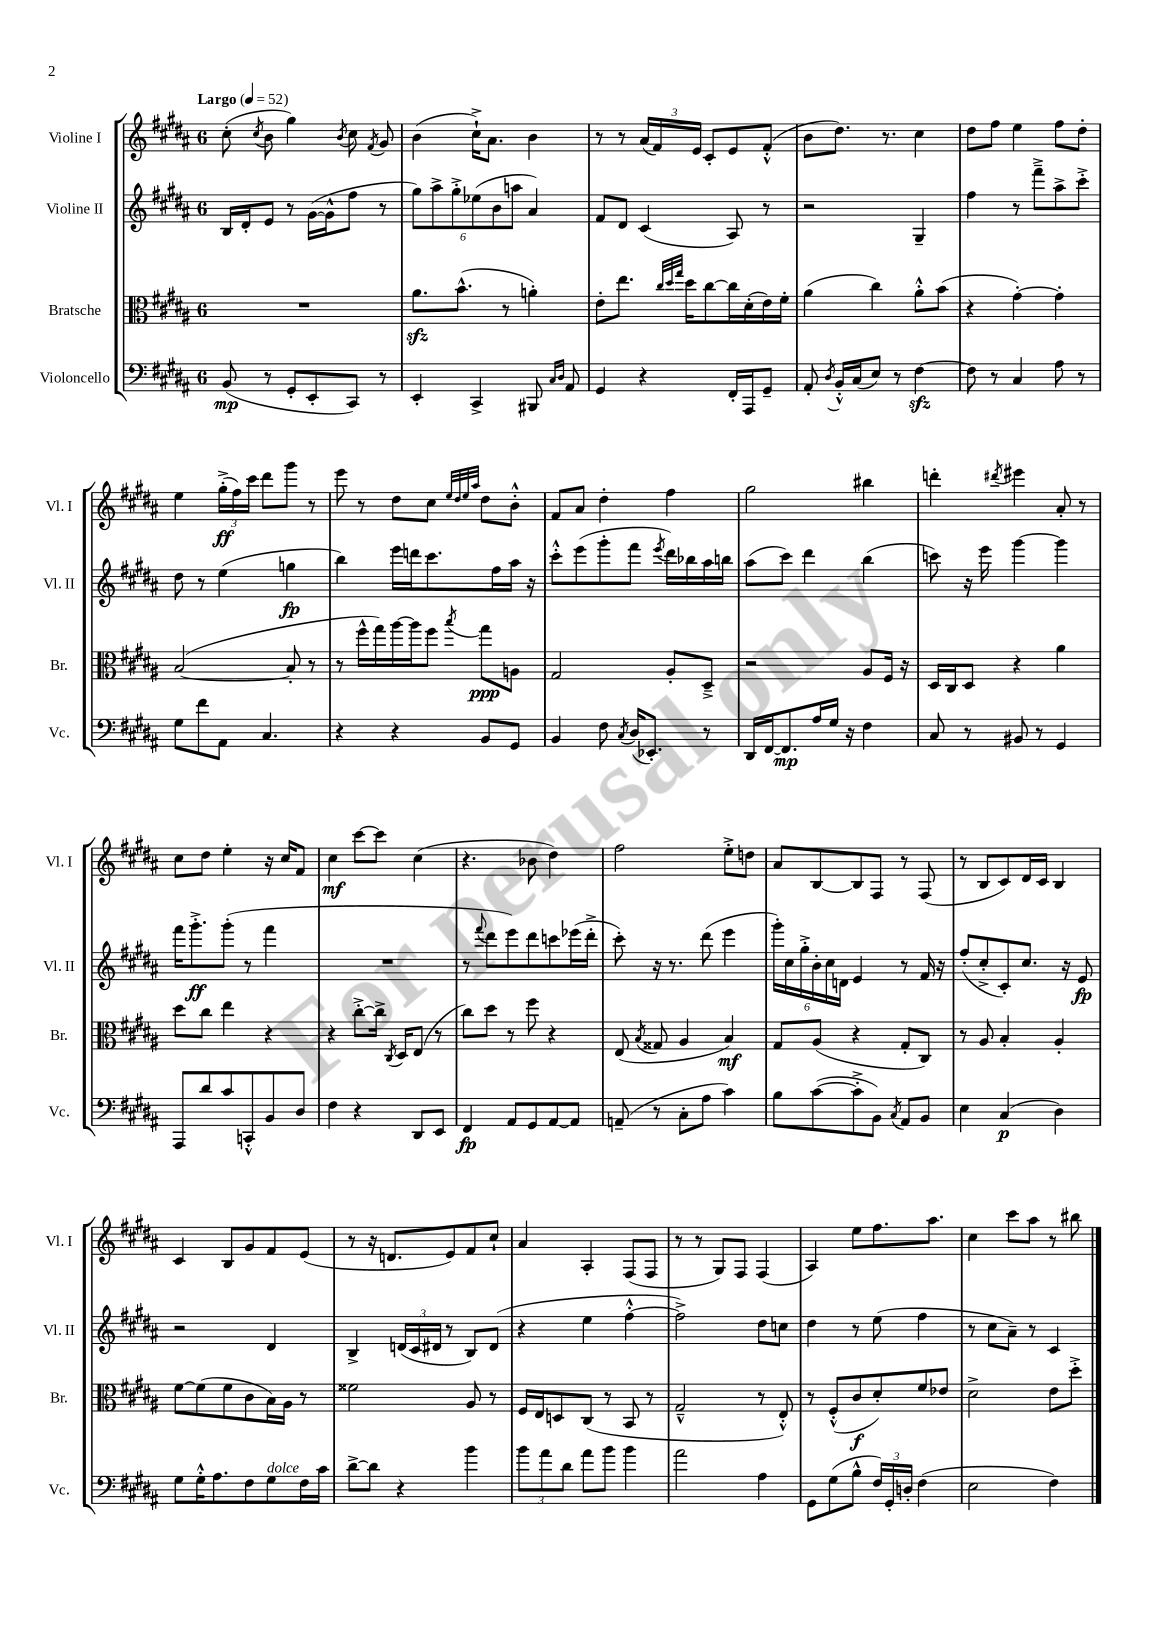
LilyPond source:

<<
\new StaffGroup <<
\new Staff = "s0" \with { instrumentName = "Violine I" shortInstrumentName = "Vl. I" } {
    \clef treble \key b \major \once \override Staff.TimeSignature.style = #'single-digit \time 6/8 \tempo "Largo" 4 = 52
    \autoBeamOff cis''8-.( \acciaccatura { cis''8 } b'8 gis''4) \acciaccatura { b'8 } cis''8 \acciaccatura { fis'8 } gis'8 |
    b'4( cis''16[-!->) ais'8.] b'4 |
    r8 r8 \tuplet 3/2 { ais'16[( fis'16) e'16] } cis'8[-. e'8 fis'8]-.-^( |
    b'8[ dis''8.]) r8. cis''4 |
    dis''8[ fis''8] e''4 fis''8[ dis''8]-. |
    e''4 \tuplet 3/2 { gis''16[-.->\ff( fis''16) cis'''16] } dis'''8[ gis'''8] r8 |
    e'''8 r8 dis''8[ cis''8] \grace { e''32[ dis''32 e''32 ais''32] } dis''8[ b'8]-.-^ |
    fis'8[ ais'8] dis''4-. fis''4 |
    gis''2 bis''4 |
    d'''4-. \acciaccatura { dis'''8 } eis'''4 ais'8-. r8 |
    cis''8[ dis''8] e''4-. r16 cis''16[ fis'8] |
    cis''4\mf cis'''8[~ cis'''8] cis''4( |
    r4. bes'8 dis''4) |
    fis''2 e''8[-.-> d''8] |
    ais'8[ b8~ b8 fis8] r8 fis8( |
    r8 b8[ cis'8) dis'16 cis'16] b4 |
    cis'4 b8[ gis'8 fis'8 e'8]( |
    r8 r16 d'8.[ e'8) fis'8 cis''8]-! |
    ais'4 ais4-. fis8[( fis8] |
    r8 r8 gis8[) fis8] fis4( |
    ais4) e''8[ fis''8. ais''8.] |
    cis''4 cis'''8[ ais''8] r8 bis''8 \bar "|." |
}
\new Staff = "s1" \with { instrumentName = "Violine II" shortInstrumentName = "Vl. II" } {
    \clef treble \key b \major \once \override Staff.TimeSignature.style = #'single-digit \time 6/8
    \autoBeamOff b16[ dis'16-. e'8] r8 gis'16[~( gis'16-^ fis''8] r8 |
    \tuplet 6/4 { gis''8[) ais''8-> gis''8-.-> ees''8( b'8 a''8] } ais'4) |
    fis'8[ dis'8] cis'4( ais8) r8 |
    r2 gis4-- |
    fis''4 r8 fis'''8[---> ais''8-> cis'''8]-.-> |
    dis''8 r8 e''4( g''4\fp |
    b''4) e'''16[ d'''16 cis'''8. fis''16 ais''16] r16 |
    cis'''8[-.-^ e'''8( gis'''8-. fis'''8] \acciaccatura { e'''8 } dis'''16[) bes''16 ais''16 b''16] |
    ais''8[( cis'''8]) dis'''4 b''4( |
    c'''8) r16 e'''16 gis'''4~ gis'''4 |
    fis'''16[ gis'''8.-.->\ff gis'''8]-.( r8 fis'''4 |
    R2. |
    r8 \appoggiatura { fis'''8 } dis'''8[ e'''8) dis'''8 c'''8 ees'''16( dis'''16]-.-> |
    cis'''8-.) r16 r8. dis'''8( e'''4 |
    \tuplet 6/4 { gis'''16[-.) cis''16 gis''16-.-> b'16-. cis''16 d'16] } e'4 r8 fis'16 r16 |
    fis''8[-.( cis''8-.-> cis'8-.) cis''8.] r16 e'8\fp |
    r2 dis'4 |
    b4-> \tuplet 3/2 { d'16[( cis'16 dis'16] } r8 b8[) dis'8]( |
    r4 e''4 fis''4~-.-^ |
    fis''2->) dis''8[ c''8] |
    dis''4 r8 e''8( fis''4 |
    r8 cis''8[ ais'8]--) r8 cis'4 \bar "|." |
}
\new Staff = "s2" \with { instrumentName = "Bratsche" shortInstrumentName = "Br." } {
    \clef alto \key b \major \once \override Staff.TimeSignature.style = #'single-digit \time 6/8
    \autoBeamOff R2. |
    ais'8.[\sfz b'8.]-^( r8 a'4-.) |
    e'8[-. e''8.] \grace { cis''32[ dis''32 gis''32] } dis''16[ cis''8~ cis''16 dis'16-.( e'16) fis'16]-. |
    ais'4( cis''4) ais'8[-.-^ b'8]( |
    r4 gis'4~-.) gis'4-. |
    b2~( b8-. r8 |
    r8 fis''16[-^ gis''16) ais''16~ ais''16 fis''8] \acciaccatura { b''8 } gis''8[\ppp a8] |
    gis2 ais8[-. dis8]---> |
    r2 ais8[ fis16] r16 |
    dis16[ cis16 dis8] r4 ais'4 |
    dis''8[ cis''8] e''4 r4 |
    r4 cis''8[~-.-> cis''16]-> \acciaccatura { cis8 } dis16[ e8]( r8 |
    cis''8[) dis''8] r8 fis''8 r4 |
    e8( \acciaccatura { b8 } gisis8 ais4 b4\mf) |
    gis8[ ais8]( r4 gis8[-. cis8]) |
    r8 ais8 b4-. ais4-. |
    fis'8[~ fis'8( fis'8 cis'8 b16) ais16] r8 |
    fisis'2 ais8 r8 |
    fis16[ e16 d8 cis8]( r8 b,8 r8 |
    gis2---^ r8 e8-.-^) |
    r8 fis8[-.-^( cis'8\f dis'8-.) fis'8 ees'8] |
    dis'2-> e'8[ dis''8]-.-> \bar "|." |
}
\new Staff = "s3" \with { instrumentName = "Violoncello" shortInstrumentName = "Vc." } {
    \clef bass \key b \major \once \override Staff.TimeSignature.style = #'single-digit \time 6/8
    \autoBeamOff b,8\mp( r8 gis,8[-. e,8-. cis,8]) r8 |
    e,4-. cis,4-> bis,,8 \grace { cis16[ dis16] } ais,8 |
    gis,4 r4 fis,16[-. ais,,16 gis,8]-- |
    ais,8-. \acciaccatura { dis8 } b,16[-.-^ cis16( e8]) r8 fis4~\sfz |
    fis8 r8 cis4 ais8 r8 |
    gis8[ fis'8 ais,8] cis4. |
    r4 r4 b,8[ gis,8] |
    b,4 fis8 \acciaccatura { cis8 } dis16[( ees,8.]-.) r8 |
    dis,16[ fis,16~ fis,8.\mp ais16 gis16] r16 fis4 |
    cis8 r8 bis,8 r8 gis,4 |
    ais,,8[ dis'8 cis'8 c,8-.-^ b,8 dis8] |
    fis4 r4 dis,8[ e,8] |
    fis,4\fp ais,8[ gis,8 ais,8~ ais,8] |
    a,8--( r8 cis8[-. ais8] cis'4) |
    b8[ cis'8~( cis'8-.-> b,8]) \acciaccatura { cis8 } ais,8[ b,8] |
    e4 cis4\p( dis4) |
    gis8[ gis16-.-^ ais8. fis8 gis8^\markup { \italic "dolce" } fis16 cis'16] |
    dis'8[~-> dis'8] r4 b'4 |
    \tuplet 3/2 { b'8[ ais'8 dis'8] } ais'8[ b'8] b'4 |
    ais'2 ais4 |
    gis,8[ gis8( b8]-^ \tuplet 3/2 { fis16[) gis,16-. d16]-. } fis4( |
    e2 fis4) \bar "|." |
}
>>
>>
\layout { \context { \Score \remove "Bar_number_engraver" } }
